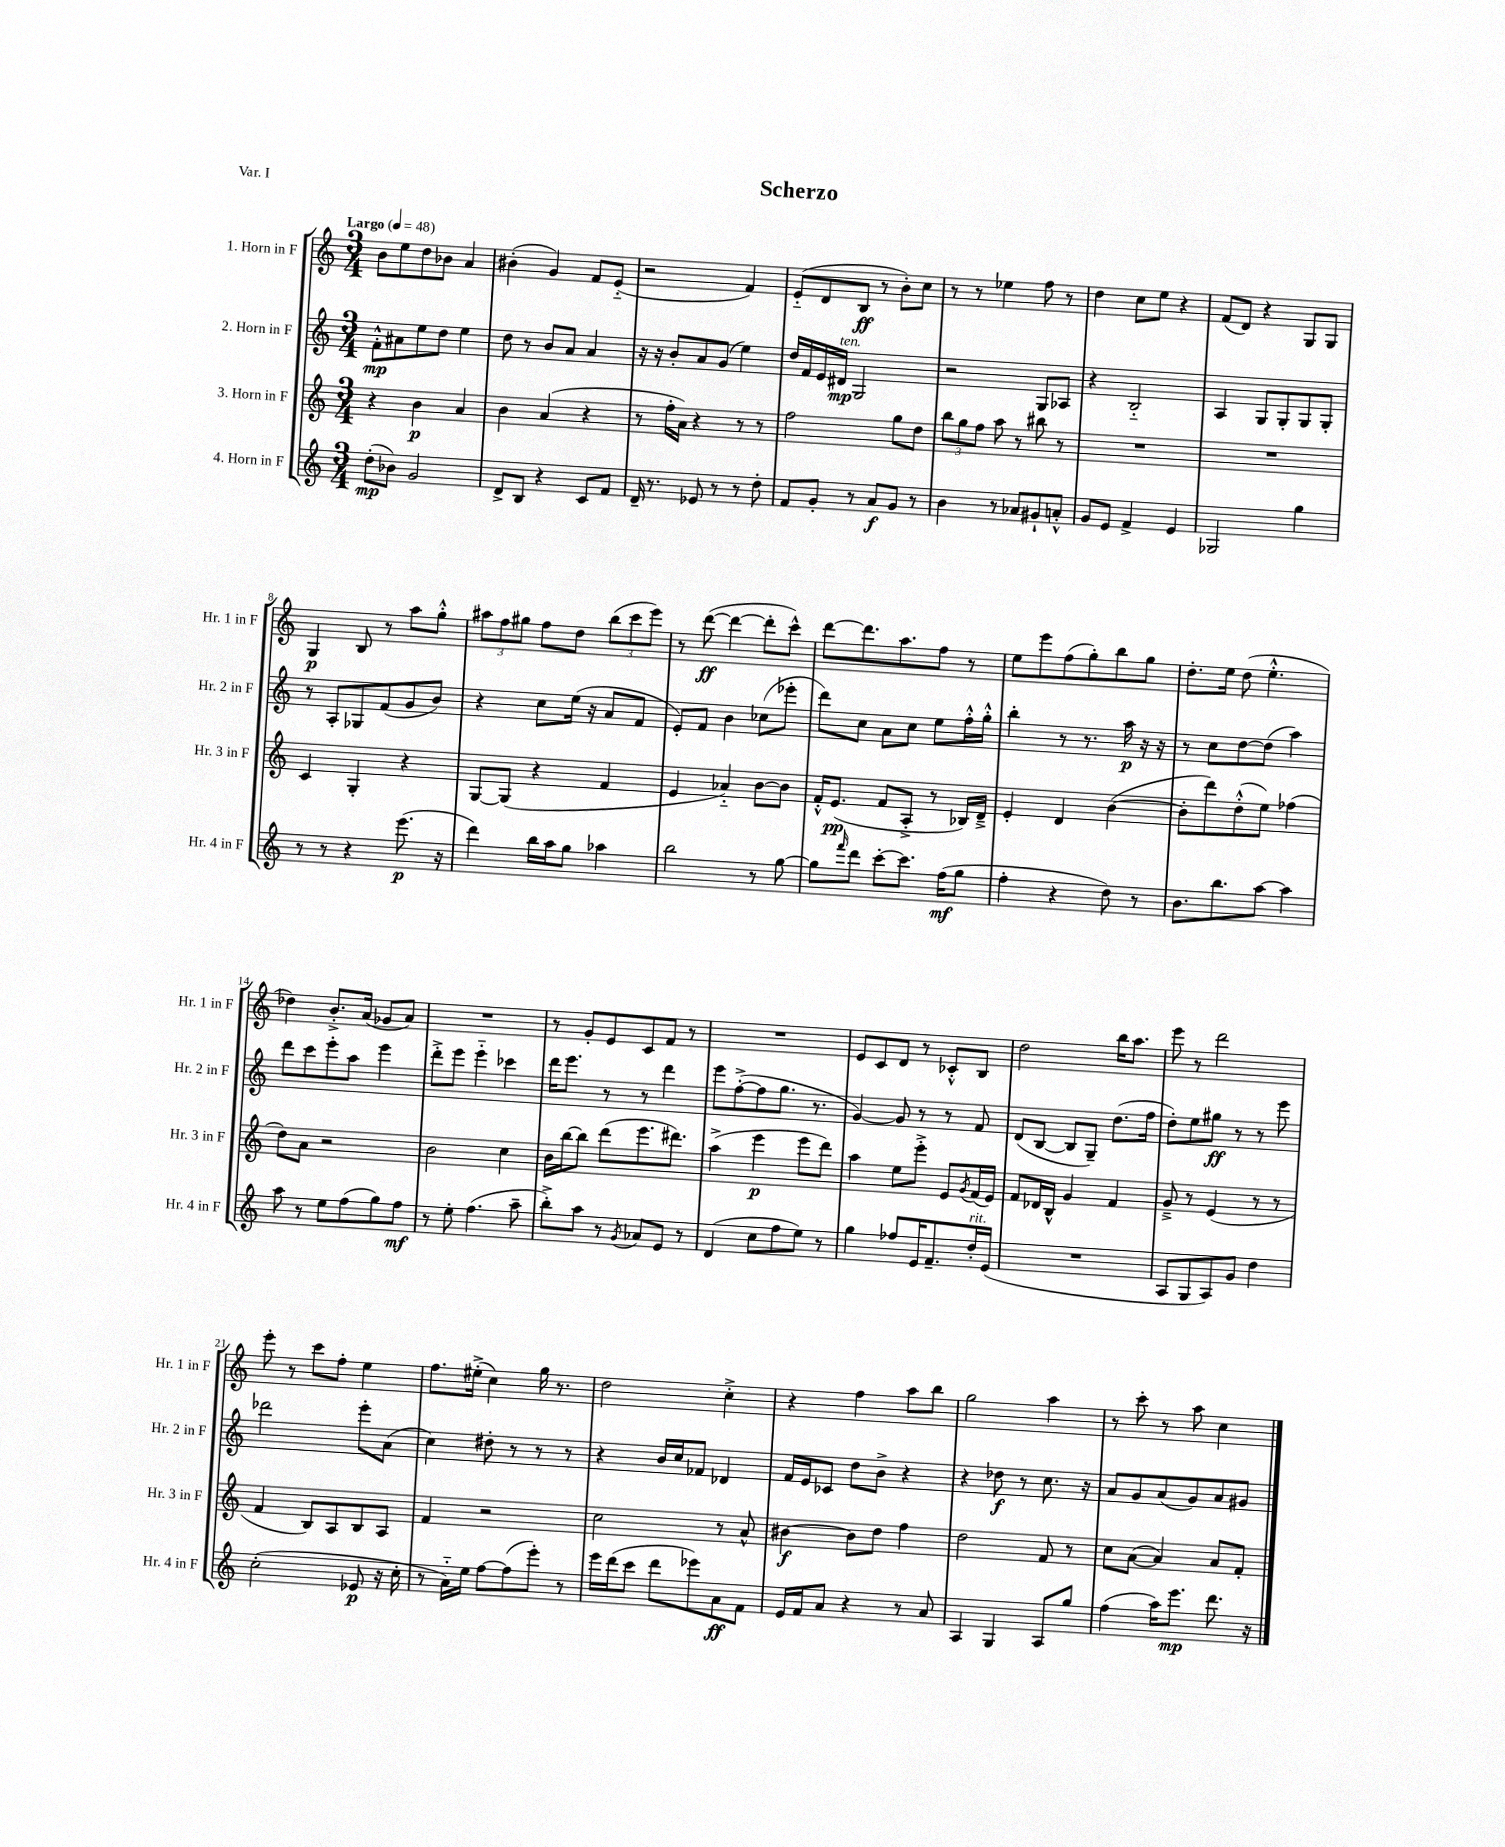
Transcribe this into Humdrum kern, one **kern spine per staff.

**kern	**dynam	**kern	**dynam	**kern	**dynam	**kern	**dynam
*part4	*part4	*part3	*part3	*part2	*part2	*part1	*part1
*staff4	*staff4	*staff3	*staff3	*staff2	*staff2	*staff1	*staff1
*I"4. Horn in F	*	*I"3. Horn in F	*	*I"2. Horn in F	*	*I"1. Horn in F	*
*I'Hr. 4 in F	*	*I'Hr. 3 in F	*	*I'Hr. 2 in F	*	*I'Hr. 1 in F	*
*clefG2	*	*clefG2	*	*clefG2	*	*clefG2	*
*k[]	*	*k[]	*	*k[]	*	*k[]	*
*M3/4	*	*M3/4	*	*M3/4	*	*M3/4	*
*MM48	*	*MM48	*	*MM48	*	*MM48	*
=1	=1	=1	=1	=1	=1	=1	=1
!	!	!	!	!	!	!LO:TX:a:B:t=Largo	!
(8dd'\L	mp	4r	.	8f'^^\L	mp	8b\L	.
8b-X\J)	.	.	.	8a#X\	.	8ee\	.
2g/	.	4b\	p	8ee\	.	8dd\	.
.	.	.	.	8dd\J	.	8b-X\J	.
.	.	4a/	.	4ee\	.	4a/	.
=2	=2	=2	=2	=2	=2	=2	=2
8d^/L	.	4b\	.	8dd\	.	(4b#X'\	.
8B/J	.	.	.	8r	.	.	.
4r	.	(4a/	.	8b/L	.	4g/)	.
.	.	.	.	8a/J	.	.	.
8c/L	.	4r	.	4a/	.	8f/L	.
8f/J	.	.	.	.	.	(8e/J	.
=3	=3	=3	=3	=3	=3	=3	=3
16d~/	.	8r	.	16r	.	2r	.
8.r	.	.	.	16r	.	.	.
.	.	16ff'\LL	.	8b'/L	.	.	.
.	.	16a\JJ)	.	.	.	.	.
8e-X/	.	4r	.	8a/	.	.	.
8r	.	.	.	(8g/J	.	.	.
8r	.	8r	.	4ee\)	.	4f/)	.
8dd'\	.	8r	.	.	.	.	.
=4	=4	=4	=4	=4	=4	=4	=4
8f/L	.	2ff\	.	16dd/LL	.	(8e/L	.
.	.	.	.	16f/	.	.	.
8g'/J	.	.	.	16e/	.	8d/	.
!	!	!	!	!LO:TX:a:i:t=ten.	!	!	!
.	.	.	.	16d#X/JJ	mp	.	.
8r	.	.	.	2G/	.	8B/J	ff
8a/L	f	.	.	.	.	8r	.
8g/J	.	8gg\L	.	.	.	8b'\L)	.
8r	.	8dd\J	.	.	.	8cc\J	.
=5	=5	=5	=5	=5	=5	=5	=5
4b\	.	12bb\L	.	2r	.	8r	.
.	.	12gg\	.	.	.	.	.
.	.	.	.	.	.	8r	.
.	.	12ff\J	.	.	.	.	.
8r	.	8aa\	.	.	.	4ee-X\	.
8a-X/L	.	8r	.	.	.	.	.
8g#X`/	.	8bb#X\	.	8G/L	.	8ff\	.
8an'^^/J	.	8r	.	8A-X/J	.	8r	.
=6	=6	=6	=6	=6	=6	=6	=6
8g/L	.	2.r	.	4r	.	4dd\	.
8e/J	.	.	.	.	.	.	.
4f^/	.	.	.	2B/	.	8cc\L	.
.	.	.	.	.	.	8ee\J	.
4e/	.	.	.	.	.	4r	.
=7	=7	=7	=7	=7	=7	=7	=7
2G-X/	.	2.r	.	4A/	.	(8f/L	.
.	.	.	.	.	.	8d/J)	.
.	.	.	.	8G/L	.	4r	.
.	.	.	.	8G'/	.	.	.
4gg\	.	.	.	8G/	.	8G/L	.
.	.	.	.	8G'/J	.	8G/J	.
!!LO:LB:g=z
=8	=8	=8	=8	=8	=8	=8	=8
8r	.	4c/	.	8r	.	4G/	p
8r	.	.	.	8A'/L	.	.	.
4r	.	4G'/	.	8G-X/	.	8B/	.
.	.	.	.	(8f/	.	8r	.
(8.eee\	p	4r	.	8g/	.	8aa\L	.
.	.	.	.	8b/J)	.	8gg'^^\J	.
16r	.	.	.	.	.	.	.
=9	=9	=9	=9	=9	=9	=9	=9
4ddd\)	.	[8G/L	.	4r	.	12aa#X\L	.
.	.	.	.	.	.	12ff\	.
.	.	(8G/J]	.	.	.	.	.
.	.	.	.	.	.	12gg#X\J	.
16bb\LL	.	4r	.	8cc\L	.	8ff\L	.
16aa\J	.	.	.	.	.	.	.
8gg\J	.	.	.	(16ee\Jk	.	8dd\J	.
.	.	.	.	16r	.	.	.
4aa-X\	.	4f/	.	8a/L	.	(12bb\L	.
.	.	.	.	.	.	12ccc\	.
.	.	.	.	8f/J	.	.	.
.	.	.	.	.	.	12eee\J)	.
=10	=10	=10	=10	=10	=10	=10	=10
2bb\	.	4e/	.	8e'/L)	.	8r	.
.	.	.	.	8f/J	.	([8ddd\	ff
.	.	4a-X/)	.	4b\	.	4ddd\_	.
8r	.	[8b\L	.	(8cc-X\L	.	8ddd'\L]	.
[8gg\	.	8b\J]	.	8eee-X'\J	.	8ccc^^\J)	.
=11	=11	=11	=11	=11	=11	=11	=11
8gg\L]	.	16f'^^/KL	.	8ddd\L)	.	[8ddd\L	.
.	.	(8.e/J	pp	.	.	.	.
16qqfff/	.	.	.	.	.	.	.
8ddd\J	.	.	.	8cc\J	.	8.ddd\]	.
[8ccc'\L	.	8f/L	.	8a\L	.	.	.
.	.	.	.	.	.	8.aa\	.
8.ccc\J]	.	8A'^/J	.	8cc\J	.	.	.
.	.	8r	.	8ee\L	.	8ff\J	.
(16ff\KL	mf	.	.	.	.	.	.
8gg\J	.	16B-X/LL)	.	16ff'^^\L	.	8r	.
.	.	16d~^/JJ	.	16gg'^^\JJ	.	.	.
=12	=12	=12	=12	=12	=12	=12	=12
4ff'\	.	4e'/	.	4bb'\	.	8ee\L	.
.	.	.	.	.	.	8eee\	.
4r	.	4d/	.	8r	.	(8ff\	.
.	.	.	.	8.r	.	8gg'\)	.
8dd\)	.	([4b\	.	.	.	8bb\	.
.	.	.	.	16aa\	p	.	.
8r	.	.	.	16r	.	8gg\J	.
.	.	.	.	16r	.	.	.
=13	=13	=13	=13	=13	=13	=13	=13
8.b\L	.	8b'\L]	.	8r	.	8.dd'\L	.
.	.	8ddd\)	.	8cc\L	.	.	.
8.bb\	.	.	.	.	.	16ee\Jk	.
.	.	(8dd'^^\	.	[8dd\	.	(8dd\	.
[8aa\J	.	8ee\J)	.	(8dd\J]	.	4.ee'^^\	.
4aa\]	.	(4ff-X\	.	4aa\)	.	.	.
!!LO:LB:g=z
=14	=14	=14	=14	=14	=14	=14	=14
8aa\	.	8dd\L)	.	8ddd\L	.	4dd-X\)	.
8r	.	8a\J	.	8ccc\	.	.	.
8ee\L	.	2r	.	8eee'\	.	8.b'^/L	.
(8ff\	.	.	.	8aa\J	.	.	.
.	.	.	.	.	.	(16a/Jk	.
8gg\)	.	.	.	4eee\	.	8g-X/L	.
8ff\J	mf	.	.	.	.	8a/J)	.
=15	=15	=15	=15	=15	=15	=15	=15
8r	.	2b\	.	8ddd'^\L	.	2.r	.
8ee'\	.	.	.	8eee\J	.	.	.
(4.ff\	.	.	.	4eee\	.	.	.
.	.	4cc\	.	4ccc-X\	.	.	.
8aa~\	.	.	.	.	.	.	.
=16	=16	=16	=16	=16	=16	=16	=16
8bb'^\L)	.	16b\LL	.	16ddd\KL	.	8r	.
.	.	[16bb\J	.	8.eee\J	.	.	.
8aa\J	.	8bb\J]	.	.	.	8g'/L	.
8r	.	(8ddd\L	.	8r	.	8e/	.
8qg/	.	.	.	.	.	.	.
8a-X/L	.	8.eee\	.	8r	.	8c/	.
8e/J	.	.	.	4ddd\	.	8f/J	.
.	.	8.ddd#X\J)	.	.	.	.	.
8r	.	.	.	.	.	8r	.
=17	=17	=17	=17	=17	=17	=17	=17
(4d/	.	(4aa^\	.	8eee\L	.	2.r	.
.	.	.	.	([8ff'^\	.	.	.
8cc\L	.	4eee\	p	8ff\]	.	.	.
8ff\	.	.	.	8.gg\J	.	.	.
8ee\J)	.	8eee\L	.	.	.	.	.
.	.	.	.	8.r	.	.	.
8r	.	8ddd\J)	.	.	.	.	.
=18	=18	=18	=18	=18	=18	=18	=18
4gg\	.	4aa\	.	[4g/)	.	8e/L	.
.	.	.	.	.	.	8c/	.
8ff-X/L	.	8ee\L	.	8g/]	.	8d/J	.
16e/K	.	8eee'^\J	.	8r	.	8r	.
8.f~/	.	.	.	.	.	.	.
.	.	8e/L	.	8r	.	8c-X'^^/L	.
.	.	8qg/	.	.	.	.	.
!LO:TX:a:i:t=rit.	!	!	!	!	!	!	!
16dd'/L	.	(16f/L	.	8f/	.	8B/J	.
(16e/JJ	.	16e/JJ)	.	.	.	.	.
=19	=19	=19	=19	=19	=19	=19	=19
2.r	.	8f/L	.	(8d/L	.	2dd\	.
.	.	16d-X/L	.	[8B/J	.	.	.
.	.	16B^^/JJ	.	.	.	.	.
.	.	4g/	.	8B/L]	.	.	.
.	.	.	.	8G~/J)	.	.	.
.	.	4f/	.	(8.dd\L	.	16bb\KL	.
.	.	.	.	.	.	8.aa\J	.
.	.	.	.	16ff\Jk	.	.	.
=20	=20	=20	=20	=20	=20	=20	=20
8A/L	.	8g~^/	.	8dd'\L)	.	8eee\	.
8G/	.	8r	.	8ee\	.	8r	.
8A/)	.	(4e/	.	8gg#X\J	ff	2ddd\	.
8g/J	.	.	.	8r	.	.	.
4dd\	.	8r	.	8r	.	.	.
.	.	8r	.	8eee\	.	.	.
!!LO:LB:g=z
=21	=21	=21	=21	=21	=21	=21	=21
(2cc'\	.	4f/	.	2ddd-X\	.	8eee'\	.
.	.	.	.	.	.	8r	.
.	.	8B/L)	.	.	.	8ccc\L	.
.	.	8A/	.	.	.	8ff'\J	.
8e-X/	p	8B/	.	8eee'\L	.	4ee\	.
16r	.	8A/J	.	(8a\J	.	.	.
16cc'\	.	.	.	.	.	.	.
=22	=22	=22	=22	=22	=22	=22	=22
8r	.	4f/	.	4cc\)	.	8.ff\L	.
16a\LL)	.	.	.	.	.	.	.
16ee\JJ	.	.	.	.	.	(16ee#X'^\Jk	.
[8ff\L	.	2r	.	8dd#X'\	.	4cc\)	.
(8ff\]	.	.	.	8r	.	.	.
8eee'\J)	.	.	.	8r	.	16gg\	.
.	.	.	.	.	.	8.r	.
8r	.	.	.	8r	.	.	.
=23	=23	=23	=23	=23	=23	=23	=23
16eee\LL	.	2cc\	.	4r	.	2dd\	.
(16ddd\J	.	.	.	.	.	.	.
8ccc\J	.	.	.	.	.	.	.
8ddd\L	.	.	.	16b/LL	.	.	.
.	.	.	.	16cc/J	.	.	.
8eee-X\)	.	.	.	8f-X/J	.	.	.
8a\	ff	8r	.	4d-X/	.	4cc'^\	.
8f\J	.	8a^^/	.	.	.	.	.
=24	=24	=24	=24	=24	=24	=24	=24
16e/LL	.	[4b#X\	f	16f/LL	.	4r	.
16f/J	.	.	.	16e/J	.	.	.
8a/J	.	.	.	8c-X/J	.	.	.
4r	.	8b#\L]	.	8dd\L	.	4ff\	.
.	.	8dd\J	.	8b^\J	.	.	.
8r	.	4ff\	.	4r	.	8aa\L	.
8a/	.	.	.	.	.	8bb\J	.
=25	=25	=25	=25	=25	=25	=25	=25
4A/	.	2dd\	.	4r	.	2gg\	.
4G/	.	.	.	8dd-X\	f	.	.
.	.	.	.	8r	.	.	.
8A/L	.	8f/	.	8.cc\	.	4aa\	.
8gg/J	.	8r	.	.	.	.	.
.	.	.	.	16r	.	.	.
=26	=26	=26	=26	=26	=26	=26	=26
(4ff\	.	8cc\L	.	8a/L	.	8r	.
.	.	([8a\J	.	8g/	.	8ccc'\	.
16aa\KL)	.	4a/])	.	(8a/	.	8r	.
8.eee\J	mp	.	.	.	.	.	.
.	.	.	.	8g/)	.	8aa\	.
8.ddd\	.	8a/L	.	8a/	.	4cc\	.
.	.	8f'/J	.	8g#X/J	.	.	.
16r	.	.	.	.	.	.	.
==	==	==	==	==	==	==	==
*-	*-	*-	*-	*-	*-	*-	*-
